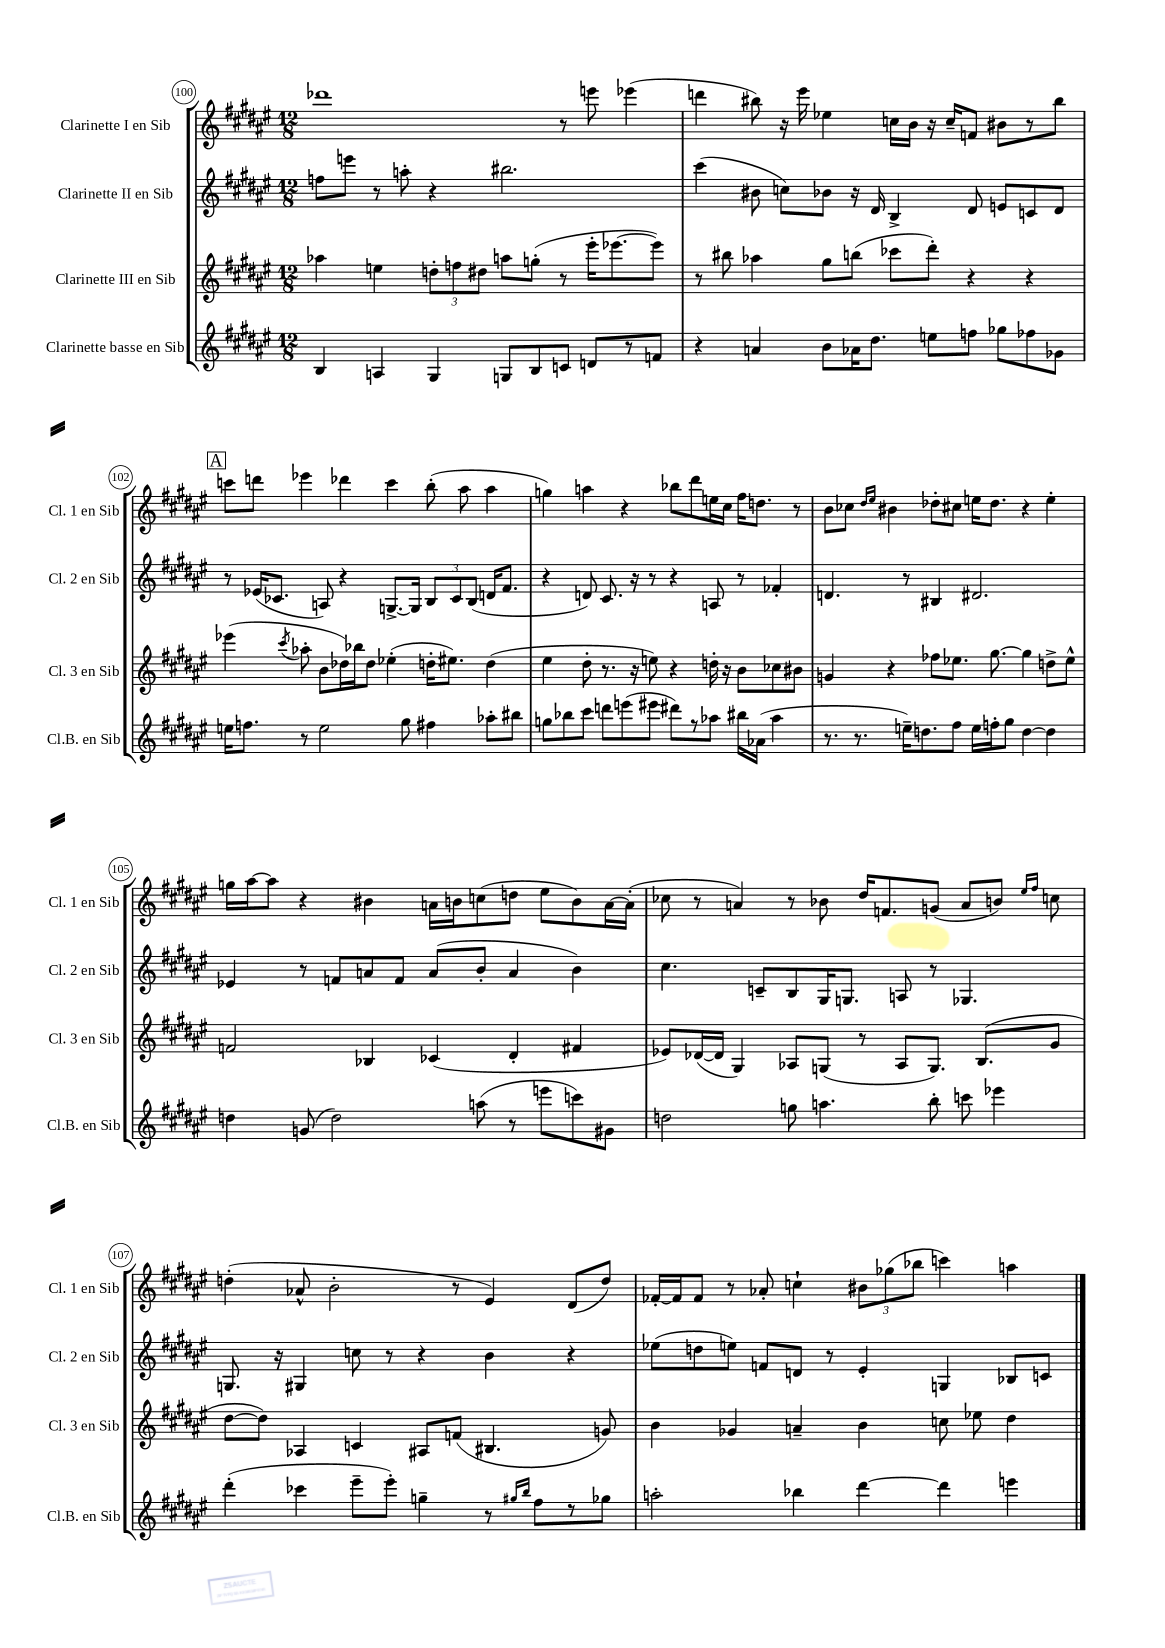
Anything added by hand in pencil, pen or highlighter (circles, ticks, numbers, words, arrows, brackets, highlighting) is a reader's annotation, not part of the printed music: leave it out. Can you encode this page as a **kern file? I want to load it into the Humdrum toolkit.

**kern	**kern	**kern	**kern
*part4	*part3	*part2	*part1
*staff4	*staff3	*staff2	*staff1
*I"Clarinette basse en Sib	*I"Clarinette III en Sib	*I"Clarinette II en Sib	*I"Clarinette I en Sib
*I'Cl.B. en Sib	*I'Cl. 3 en Sib	*I'Cl. 2 en Sib	*I'Cl. 1 en Sib
*clefG2	*clefG2	*clefG2	*clefG2
*k[f#c#g#d#a#e#]	*k[f#c#g#d#a#e#]	*k[f#c#g#d#a#e#]	*k[f#c#g#d#a#e#]
*M12/8	*M12/8	*M12/8	*M12/8
=100	=100	=100	=100
4B/	4aa-X\	8ffn\L	1ddd-X
.	.	8eeen\J	.
4An/	4een\	8r	.
.	.	8aan'\	.
4G#/	12ddn'\L	4r	.
.	12ffn\	.	.
.	12dd#X\J	.	.
8Gn/L	8aan\L	2.bb#X\	.
8B/	(8ggn'\J	.	.
8cn/J	8r	.	8r
8dn/L	16eee#'\KL	.	8eeen\
.	[8.eee-X\	.	.
8r	.	.	(4eee-X\
8fn/J	8eee-\J])	.	.
=101	=101	=101	=101
4r	8r	(4ccc#\	4dddn\
.	8bb#X\	.	.
4an/	4aa-X\	8b#X\	8bb#X\)
.	.	8ccn\L)	16r
.	.	.	16eee#\
8b\L	8gg#\L	8b-X\J	4ee-X\
16a-X\K	(8bbn\J	16r	.
8.dd#\J	.	16d#/	.
.	8ccc-X\L	4B^/	16ccn\LL
.	.	.	16b\JJ
8een\L	8ddd#'\J)	.	16r
.	.	.	16cc~/KL
8ffn\J	4r	8d#/	8fn/J
8gg-X\L	.	8en/L	8b#X\L
8ff-X\	4r	8cn/	8r
8g-X\J	.	8d#/J	8bb#\J
!!LO:LB:g=z
!!LO:REH:place=s1:t=A
=102	=102	=102	=102
16een\KL	(4eee-X\	8r	8cccn\L
8.ffn\J	.	.	.
.	.	(16e-X/KL	8dddn\J
.	.	8.c-X/J	.
.	8qccc#/	.	.
8r	8aa-X'\	.	4eee-X\
2ee\	8b\L	8An/)	.
.	16dd-X\L)	4r	4ddd-X\
.	16bb-X\J	.	.
.	8dd-\J	.	.
.	(4ee-X'\	[8.Gn^/L	4ccc\
8gg#\	.	.	.
.	.	16G/Jk]	.
4ff#X\	16ddn'\KL	12B/L	(8bb'\
.	8.ee#X\J)	.	.
.	.	12c-/	.
.	.	.	8aa#\
.	.	(12B/J	.
8aa-X'\L	(4dd\	16dn/KL	4aa#\
.	.	8.f#/J	.
8bb#X\J	.	.	.
=103	=103	=103	=103
8ggn\L	4ee#\	4r	4ggn\)
8bb-X\	.	.	.
8ccc#\J	8dd#'\	8dn/)	4aan\
8dddn\L	8.r	8.c#/	.
(8eeen\	.	.	4r
.	16r	16r	.
8eee#X\J	8een\)	8r	.
8ddd#X\L)	4r	4r	8bb-X\L
8r	.	.	8ddd#\
8aa-X\J	16ddn'\	8An/	16een\L
.	16r	.	16cc#\JJ
16bb#X\LL	8b\L	8r	16ff#\KL
(16a-X\JJ	.	.	8.ddn\J
4aa-\	8cc-X\	4f-X'/	.
.	8b#X\J	.	8r
=104	=104	=104	=104
8.r	4gn/	4.dn/	8b\L
.	.	.	8cc-X\J
8.r	.	.	.
.	.	.	16qqdd#/LL
.	.	.	16qqee#/JJ
.	4r	.	4b#X\
16een~\KL)	.	8r	.
8.ddn\	.	.	.
.	8ff-X\L	4B#X/	8dd-X'\L
8ff#\J	8.ee-X\J	.	8cc#X\J
16ee\LL	.	2.d#X/	16een\KL
16ffn'\J	[8.gg#\	.	8.dd-\J
8gg#\J	.	.	.
[4dd\	4gg#\]	.	4r
4dd\]	8ddn^\L	.	4ee'\
.	8ee-^^\J	.	.
!!LO:LB:g=z
=105	=105	=105	=105
4ddn\	2fn/	4e-X/	16ggn\LL
.	.	.	[16aa#\J
.	.	.	8aa#\J]
(8gn/	.	8r	4r
2dd\)	.	8fn/L	.
.	4B-X/	8an/	4b#X\
.	.	8f/J	.
.	(4c-X/	(8a/L	16an\LL
.	.	.	16bn\J
(8aan\	.	8b'/J	(8ccn\
8r	4d#'/	4a/	8ddn\J
8eeen\L	.	.	8ee#\L
8cccn\)	4f#X/	4b\)	8b\)
8g#X\J	.	.	[16a\L
.	.	.	(16a'\JJ]
=106	=106	=106	=106
2ddn\	8e-X/L)	4.cc#\	8cc-X\
.	([16d-X/L	.	8r
.	16d-/JJ]	.	.
.	4G#/)	.	4an/)
.	.	8cn~/L	.
8ggn\	8A-X/L	8B/	8r
4.aan\	(8Gn/J	16G#/K	8b-X\
.	.	8.Gn/J	.
.	8r	.	16dd#/KL
.	.	.	8.fn/
.	8A-/L	8An/	.
8bb'\	8.G/J)	8r	(8gn/J
8cccn\	.	4.G-X/	8a/L
.	(8.B/L	.	.
4eee-X\	.	.	8bn/J)
.	.	.	16qqee#/LL
.	.	.	16qqff#/JJ
.	8g#/J	.	8ccn\
!!LO:LB:g=z
=107	=107	=107	=107
(4ddd#'\	[8dd#\L	8.Gn/	(4ddn'\
.	8dd#\J])	.	.
.	.	16r	.
4ccc-X\	4A-X/	4G#X/	8a-X^^/
.	.	.	2b'\
8eee#~\L	4cn/	8ccn\	.
8eee#'\J)	.	8r	.
4ggn~\	8A#X/L	4r	.
.	(8fn/J	.	8r
8r	4.B#X/	4b\	4e#/)
16qqgg#X/LL	.	.	.
16qqbb/JJ	.	.	.
8ff#\L	.	.	.
8r	.	4r	(8d#/L
8gg-X\J	8gn/)	.	8dd/J)
=108	=108	=108	=108
2aan'\	4b\	(8ee-X\L	[16f-X'/LL
.	.	.	16f-/J]
.	.	8ddn\	8f-/J
.	4g-X/	8een\J)	8r
.	.	8fn/L	8a-X'/
4bb-X\	4an~/	8dn/J	4ccn`\
.	.	8r	.
[4ddd#\	4b\	4e#'/	12b#X\L
.	.	.	(12gg-X\
.	.	.	12bb-X\J
4ddd#\]	8ccn\	4Gn/	4cccn\)
.	8ee-X\	.	.
4eeen\	4dd#\	8B-X/L	4aan\
.	.	8cn/J	.
==	==	==	==
*-	*-	*-	*-
